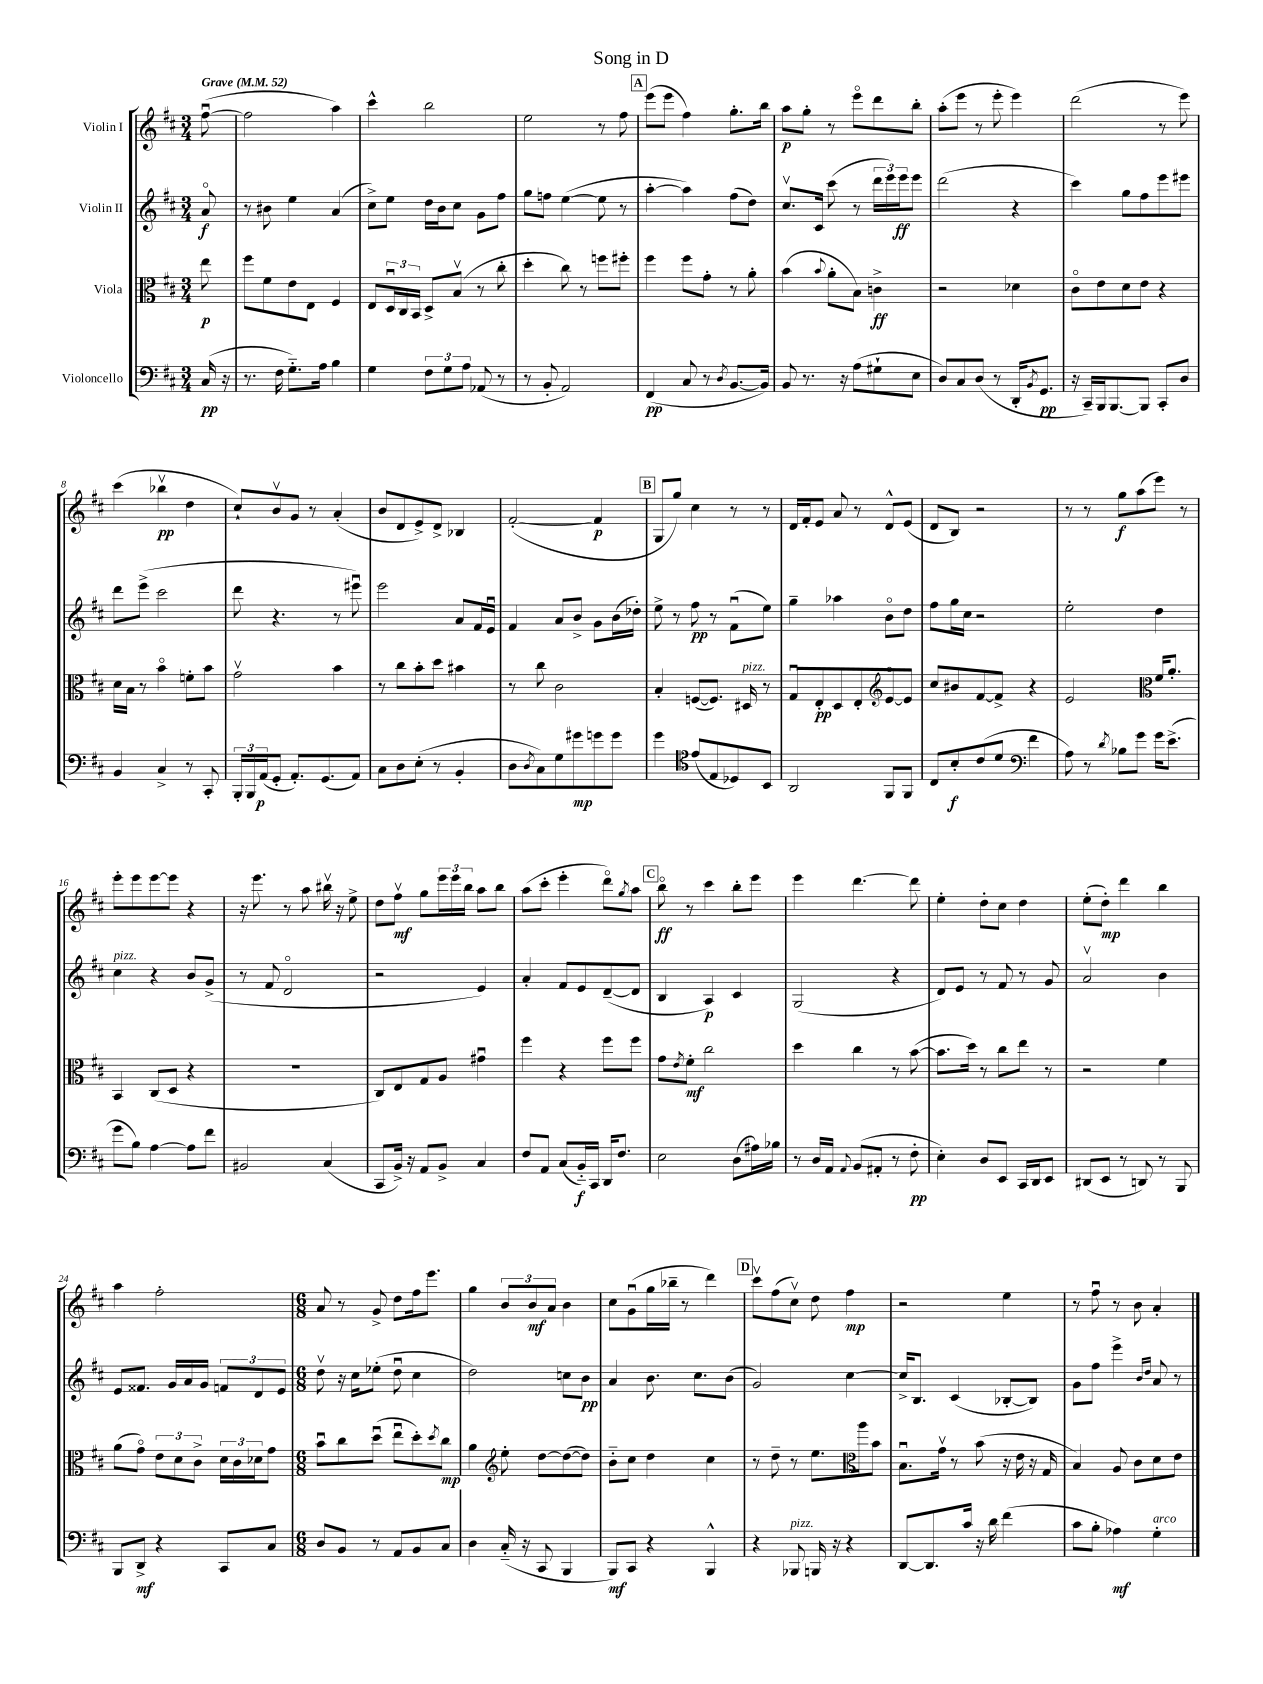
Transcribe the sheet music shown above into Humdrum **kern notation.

**kern	**dynam	**kern	**dynam	**kern	**dynam	**kern	**dynam
*part4	*part4	*part3	*part3	*part2	*part2	*part1	*part1
*staff4	*staff4	*staff3	*staff3	*staff2	*staff2	*staff1	*staff1
*I"Violoncello	*	*I"Viola	*	*I"Violin II	*	*I"Violin I	*
*clefF4	*	*clefC3	*	*clefG2	*	*clefG2	*
*k[f#c#]	*	*k[f#c#]	*	*k[f#c#]	*	*k[f#c#]	*
*M3/4	*	*M3/4	*	*M3/4	*	*M3/4	*
*MM52	*	*MM52	*	*MM52	*	*MM52	*
=	=	=	=	=	=	=	=
!	!	!	!	!	!	!LO:TX:a:B:t=Grave	!
(16C#/	pp	8ee\	p	8a/	f	([8ff#u\	.
16r	.	.	.	.	.	.	.
=1	=1	=1	=1	=1	=1	=1	=1
8.r	.	8ff#\L	.	8r	.	2ff#\]	.
.	.	8f#\	.	8b#X\	.	.	.
16F#\	.	.	.	.	.	.	.
8.G\L)	.	8e\	.	4ee\	.	.	.
.	.	8E\J	.	.	.	.	.
16A\Jk	.	.	.	.	.	.	.
4B\	.	4F#/	.	(4a/	.	4aa\)	.
=2	=2	=2	=2	=2	=2	=2	=2
4G\	.	8E/L	.	8cc#^\L)	.	4ccc#^^\	.
.	.	24Du/L	.	8ee\J	.	.	.
.	.	24C#/	.	.	.	.	.
.	.	24BB/JJ	.	.	.	.	.
12F#\L	.	8D^/L	.	16dd\LL	.	2bb\	.
.	.	.	.	16b\J	.	.	.
12G\	.	.	.	.	.	.	.
.	.	(8Bv/J	.	8cc#\J	.	.	.
12A\J	.	.	.	.	.	.	.
(8AA-X/	.	8r	.	8g\L	.	.	.
8r	.	8cc#'\	.	8ff#\J	.	.	.
=3	=3	=3	=3	=3	=3	=3	=3
8r	.	4dd'\	.	8gg\L	.	2ee\	.
8BB'/	.	.	.	8ffn\J	.	.	.
2AA/)	.	8cc#\)	.	([4ee\	.	.	.
.	.	8r	.	.	.	.	.
.	.	8ffn\L	.	8ee\]	.	8r	.
.	.	8ff#X'\J	.	8r	.	8ff#\	.
!!LO:REH:place=s1:t=A
=4	=4	=4	=4	=4	=4	=4	=4
(4FF#/	pp	4ff#\	.	[4aa'\	.	(8eee\L	.
.	.	.	.	.	.	8eee\J	.
8C#/	.	8ff#\L	.	4aa\])	.	4ff#\)	.
8r	.	8g'\J	.	.	.	.	.
8qD/	.	.	.	.	.	.	.
[8.BB/L	.	8r	.	(8ff#\L	.	8.gg'\L	.
.	.	8a'\	.	8dd\J)	.	.	.
16BB/Jk])	.	.	.	.	.	16bb\Jk	.
=5	=5	=5	=5	=5	=5	=5	=5
8BB/	.	(4b\	.	8.cc#v/L	.	8aa\L	p
8.r	.	.	.	.	.	8gg'\J	.
.	.	.	.	16c#/Jk	.	.	.
.	.	8qqb/	.	.	.	.	.
.	.	8a'\L	.	(8ccc#\	.	8r	.
16r	.	.	.	.	.	.	.
(8A\L	.	8B\J)	.	8r	.	8eee\L	.
8G#X`\	.	4cn^\	ff	24ddd\LL	.	8ddd\	.
.	.	.	.	24eee\)	.	.	.
.	.	.	.	24eee\J	ff	.	.
8E\J	.	.	.	8eee\J	.	8bb'\J	.
=6	=6	=6	=6	=6	=6	=6	=6
8D/L)	.	2r	.	(2ddd\	.	(8aa'\L	.
8C#/	.	.	.	.	.	8eee\J	.
(8D/J	.	.	.	.	.	8r	.
8r	.	.	.	.	.	8eee'\	.
16DD'/KL	.	4d-X\	.	4r	.	4eee\)	.
8qBB/	.	.	.	.	.	.	.
8.GG/J	pp	.	.	.	.	.	.
=7	=7	=7	=7	=7	=7	=7	=7
16r	.	8c#\L	.	4ccc#\)	.	(2ddd\	.
16CC#~/LL)	.	.	.	.	.	.	.
16BBB/J	.	8e\	.	.	.	.	.
[8.BBB/	.	.	.	.	.	.	.
.	.	8d\	.	8gg\L	.	.	.
8BBB/J]	.	8e\J	.	8ff#\	.	.	.
8CC#'/L	.	4r	.	8eee\	.	8r	.
8D/J	.	.	.	8eee#X\J	.	8eee\)	.
!!LO:LB:g=z
=8	=8	=8	=8	=8	=8	=8	=8
4BB/	.	16d\LL	.	8ddd\L	.	(4ccc#\	.
.	.	16B\JJ	.	.	.	.	.
.	.	8r	.	(8eee^\J	.	.	.
4C#^/	.	4b\	.	2ccc#\	.	4bb-Xv\	pp
8r	.	8fn'\L	.	.	.	4dd\	.
8CC#'/	.	8b\J	.	.	.	.	.
=9	=9	=9	=9	=9	=9	=9	=9
24BBB'/LL	.	2gv\	.	8ddd\	.	8cc#`/L)	.
24BBB/	.	.	.	.	.	.	.
(24AA/J	p	.	.	.	.	.	.
8GG'/J	.	.	.	4.r	.	8bv/	.
8.AA'/L)	.	.	.	.	.	8g/J	.
.	.	.	.	.	.	8r	.
(8.GG/	.	.	.	.	.	.	.
.	.	4b\	.	8r	.	(4a'/	.
8AA/J)	.	.	.	8eee#Xu\)	.	.	.
=10	=10	=10	=10	=10	=10	=10	=10
8C#\L	.	8r	.	2eee\	.	8b/L	.
8D\	.	8cc#\L	.	.	.	8d/	.
(8E'\J	.	8b'\	.	.	.	8e^/)	.
8r	.	8dd\J	.	.	.	8d^/J	.
4BB'/	.	4b#X\	.	8a/L	.	4B-X/	.
.	.	.	.	16f#/L	.	.	.
.	.	.	.	16eu/JJ	.	.	.
=11	=11	=11	=11	=11	=11	=11	=11
8D\L	.	8r	.	4f#/	.	([2f#'/	.
8qD/	.	.	.	.	.	.	.
8C#\)	.	8cc#\	.	.	.	.	.
8G\	.	2c#\	.	8a/L	.	.	.
8g#X\	mp	.	.	8b^/J	.	.	.
8gn\	.	.	.	8g\L	.	4f#/]	p
8g\J	.	.	.	(16b\L	.	.	.
.	.	.	.	16dd-X'\JJ)	.	.	.
!!LO:REH:place=s1:t=B
=12	=12	=12	=12	=12	=12	=12	=12
4g\	.	4B'/	.	8ee^\	.	8G/L	.
.	.	.	.	8r	.	8gg/J)	.
*clefC4	*	*	*	*	*	*	*
(8e/L	.	([8Fn/L	.	8ff#\	pp	4cc#\	.
8E/	.	8.F/J])	.	8r	.	.	.
8D-X/)	.	.	.	(8f#u\L	.	8r	.
!	!	!LO:TX:a:i:t=pizz.	!	!	!	!	!
.	.	16D#X/	.	.	.	.	.
8BB/J	.	8r	.	8ee\J)	.	8r	.
=13	=13	=13	=13	=13	=13	=13	=13
2AA/	.	8Gu/L	.	4gg~\	.	16d/LL	.
.	.	.	.	.	.	16f#'/J	.
.	.	8E'/	pp	.	.	8e/J	.
.	.	8D/	.	4aa-X\	.	8a/	.
.	.	8E'/	.	.	.	8r	.
8FF#/L	.	[8e/	.	8b\L	.	8d^^/L	.
8FF#/J	.	8e/J]	.	8dd\J	.	(8e/J	.
=14	=14	=14	=14	=14	=14	=14	=14
*	*	*clefG2	*	*	*	*	*
8C#/L	.	8cc#/L	.	8ff#\L	.	8d/L	.
8B'/	f	8b#X/	.	16gg\L	.	8B/J)	.
.	.	.	.	16cc#\JJ	.	.	.
(8c#/	.	[8f#/	.	2r	.	2r	.
8d/J	.	8f#^/J]	.	.	.	.	.
4f#\	.	4r	.	.	.	.	.
=15	=15	=15	=15	=15	=15	=15	=15
*clefF4	*	*	*	*	*	*	*
8A\)	.	2e/	.	2ee'\	.	8r	.
8r	.	.	.	.	.	8r	.
8qd/	.	.	.	.	.	.	.
8B-X\L	.	.	.	.	.	8gg\L	f
8g\J	.	.	.	.	.	(8aa\	.
16g\KL	.	16f#/KL	.	4dd\	.	8eee\J)	.
(8.e^\J	.	8.a'/J	.	.	.	.	.
.	.	.	.	.	.	8r	.
!!LO:LB:g=z
=16	=16	=16	=16	=16	=16	=16	=16
*	*	*clefC3	*	*	*	*	*
!	!	!	!	!LO:TX:a:i:t=pizz.	!	!	!
8g\L	.	4BB/	.	4cc#\	.	8eee'\L	.
8B\J)	.	.	.	.	.	8eee\	.
[4A\	.	(8C#/L	.	4r	.	[8eee\	.
.	.	8D/J	.	.	.	8eee\J]	.
8A\L]	.	4r	.	8b/L	.	4r	.
8f#\J	.	.	.	(8g^/J	.	.	.
=17	=17	=17	=17	=17	=17	=17	=17
2BB#X/	.	2.r	.	8r	.	16r	.
.	.	.	.	.	.	8.eee\	.
.	.	.	.	8f#/	.	.	.
.	.	.	.	2d/	.	8r	.
.	.	.	.	.	.	8aa\	.
(4C#/	.	.	.	.	.	16bb#Xv\	.
.	.	.	.	.	.	16r	.
.	.	.	.	.	.	8ee^\	.
=18	=18	=18	=18	=18	=18	=18	=18
8CC#/L	.	8C#/L)	.	2r	.	8dd\L	.
16BB^/Jk)	.	8E/	.	.	.	8ff#v\J	mf
16r	.	.	.	.	.	.	.
8AA/L	.	8G/	.	.	.	8gg\L	.
8BB^/J	.	8A/J	.	.	.	24eee\L	.
.	.	.	.	.	.	24eee\	.
.	.	.	.	.	.	24bb\JJ	.
4C#/	.	4g#Xu\	.	4e/)	.	8aa\L	.
.	.	.	.	.	.	8bb\J	.
=19	=19	=19	=19	=19	=19	=19	=19
8F#/L	.	4ff#\	.	4a'/	.	(8aa\L	.
8AA/J	.	.	.	.	.	8ccc#'\J	.
(8C#/L	.	4r	.	8f#/L	.	4eee'\	.
16BB/L)	f	.	.	8e/	.	.	.
16CC#/JJ	.	.	.	.	.	.	.
16DD/KL	.	8ff#\L	.	([8d~/	.	8ddd\L)	.
8.F#/J	.	.	.	.	.	.	.
.	.	.	.	.	.	8qgg/	.
.	.	8ff#\J	.	8d/J]	.	8aa\J	.
!!LO:REH:place=s1:t=C
=20	=20	=20	=20	=20	=20	=20	=20
2E\	.	8g\L	.	4B/	.	8bb\	ff
.	.	8qe/	.	.	.	.	.
.	.	8f#'\J	mf	.	.	8r	.
.	.	2cc#\	.	4A/)	p	4ccc#\	.
(8D\L	.	.	.	4c#/	.	8bb'\L	.
16A#X\L)	.	.	.	.	.	8eee\J	.
16B-X\JJ	.	.	.	.	.	.	.
=21	=21	=21	=21	=21	=21	=21	=21
8r	.	4dd\	.	(2G/	.	4eee\	.
16D/LL	.	.	.	.	.	.	.
16AA/JJ	.	.	.	.	.	.	.
8qqAA/	.	.	.	.	.	.	.
(8BB/L	.	4cc#\	.	.	.	[4.ddd\	.
8AA#X'/J	.	.	.	.	.	.	.
8r	.	8r	.	4r	.	.	.
8F#'\	pp	([8b\	.	.	.	8ddd\]	.
=22	=22	=22	=22	=22	=22	=22	=22
4E'\)	.	8.b\L]	.	8d/L)	.	4ee'\	.
.	.	.	.	8e/J	.	.	.
.	.	16dd\Jk)	.	.	.	.	.
8D/L	.	8r	.	8r	.	8dd'\L	.
8EE/J	.	8cc#\L	.	8f#/	.	8cc#\J	.
16CC#/LL	.	8ee\J	.	8r	.	4dd\	.
16DD/J	.	.	.	.	.	.	.
8EE/J	.	8r	.	8g/	.	.	.
=23	=23	=23	=23	=23	=23	=23	=23
(8DD#X/L	.	2r	.	2av/	.	(8ee'\L	.
8EE/J	.	.	.	.	.	8dd'\J)	mp
8r	.	.	.	.	.	4ddd\	.
8DDn/)	.	.	.	.	.	.	.
8r	.	4f#\	.	4b\	.	4bb\	.
8BBB/	.	.	.	.	.	.	.
!!LO:LB:g=z
=24	=24	=24	=24	=24	=24	=24	=24
8BBB/L	.	(8a\L	.	8e/L	.	4aa\	.
8DD^/J	mf	8g\J)	.	8.f##X/J	.	.	.
4r	.	12e\L	.	.	.	2ff#'\	.
.	.	.	.	16g/LL	.	.	.
.	.	12d\	.	.	.	.	.
.	.	.	.	16a/	.	.	.
.	.	12c#^\J	.	.	.	.	.
.	.	.	.	16g/JJ	.	.	.
8CC#/L	.	24d\LL	.	12fn/L	.	.	.
.	.	24c#\	.	.	.	.	.
.	.	24d-X\J	.	12d/	.	.	.
8C#/J	.	8g\J	.	.	.	.	.
.	.	.	.	12e/J	.	.	.
=25	=25	=25	=25	=25	=25	=25	=25
*M6/8	*	*M6/8	*	*M6/8	*	*M6/8	*
8D/L	.	8bu\L	.	8ddv\	.	8a/	.
8BB/J	.	8cc#\	.	16r	.	8r	.
.	.	.	.	16cc#\KL	.	.	.
8r	.	(8ddu\J	.	(8ee-X'\J	.	8g^/	.
8AA/L	.	8eeu\L	.	8ddu\	.	8dd\L	.
8BB/	.	8dd'\)	.	4cc#\	.	16ff#\k	.
.	.	.	.	.	.	8.eee\J	.
.	.	8qdd/	.	.	.	.	.
8C#/J	.	8cc#\J	mp	.	.	.	.
=26	=26	=26	=26	=26	=26	=26	=26
4D\	.	4a\	.	2dd\)	.	4gg\	.
*	*	*clefG2	*	*	*	*	*
(16C#/	.	8ee'\	.	.	.	12b/L	.
16r	.	.	.	.	.	.	.
.	.	.	.	.	.	12b/	mf
8CC#/	.	[8dd\L	.	.	.	.	.
.	.	.	.	.	.	12a/J	.
4BBB/	.	(8dd\_	.	8ccn\L	.	4b\	.
.	.	8dd\J])	.	8b\J	pp	.	.
=27	=27	=27	=27	=27	=27	=27	=27
8BBB/L)	mf	8b\L	.	4a/	.	8cc#\L	.
8CC#/J	.	8cc#\J	.	.	.	(8gu\	.
4r	.	4dd\	.	8.b\	.	16gg\L	.
.	.	.	.	.	.	16bb-X~\JJ	.
.	.	.	.	.	.	8r	.
.	.	.	.	8.cc#\L	.	.	.
4BBB^^/	.	4cc#\	.	.	.	4ddd\)	.
.	.	.	.	(8b\J	.	.	.
!!LO:REH:place=s1:t=D
=28	=28	=28	=28	=28	=28	=28	=28
4r	.	8r	.	2g/)	.	8ccc#v\L	.
.	.	8dd~\	.	.	.	(8ff#\	.
!LO:TX:a:i:t=pizz.	!	!	!	!	!	!	!
8BBB-X/	.	8r	.	.	.	8cc#v\J)	.
16BBBn/	.	8.ee\L	.	.	.	8dd\	.
16r	.	.	.	.	.	.	.
4r	.	.	.	[4cc#\	.	4ff#\	mp
.	.	16aa\k	.	.	.	.	.
.	.	8b\J	.	.	.	.	.
=29	=29	=29	=29	=29	=29	=29	=29
*	*	*clefC3	*	*	*	*	*
[8DD/L	.	8.Bu\L	.	16cc#^/KL]	.	2r	.
.	.	.	.	8.B/J	.	.	.
8.DD/]	.	.	.	.	.	.	.
.	.	16gv\Jk	.	.	.	.	.
.	.	8r	.	(4c#/	.	.	.
16c#/Jk	.	.	.	.	.	.	.
16r	.	(8b\	.	.	.	.	.
16d\	.	.	.	.	.	.	.
(4f#\	.	16r	.	[8B-X'/L	.	4ee\	.
.	.	16e\	.	.	.	.	.
.	.	16r	.	8B-/J])	.	.	.
.	.	16G/	.	.	.	.	.
=30	=30	=30	=30	=30	=30	=30	=30
8c#\L	.	4B/)	.	8g\L	.	8r	.
8B'\J	.	.	.	8ff#\J	.	8ff#u\	.
4A-X\)	mf	8A/	.	4eee^\	.	8r	.
.	.	8c#\L	.	.	.	8b\	.
.	.	.	.	16qqb/LL	.	.	.
.	.	.	.	16qqdd/JJ	.	.	.
!LO:TX:a:i:t=arco	!	!	!	!	!	!	!
4G'\	.	8d\	.	8a/	.	4a'/	.
.	.	8e\J	.	8r	.	.	.
==	==	==	==	==	==	==	==
*-	*-	*-	*-	*-	*-	*-	*-
